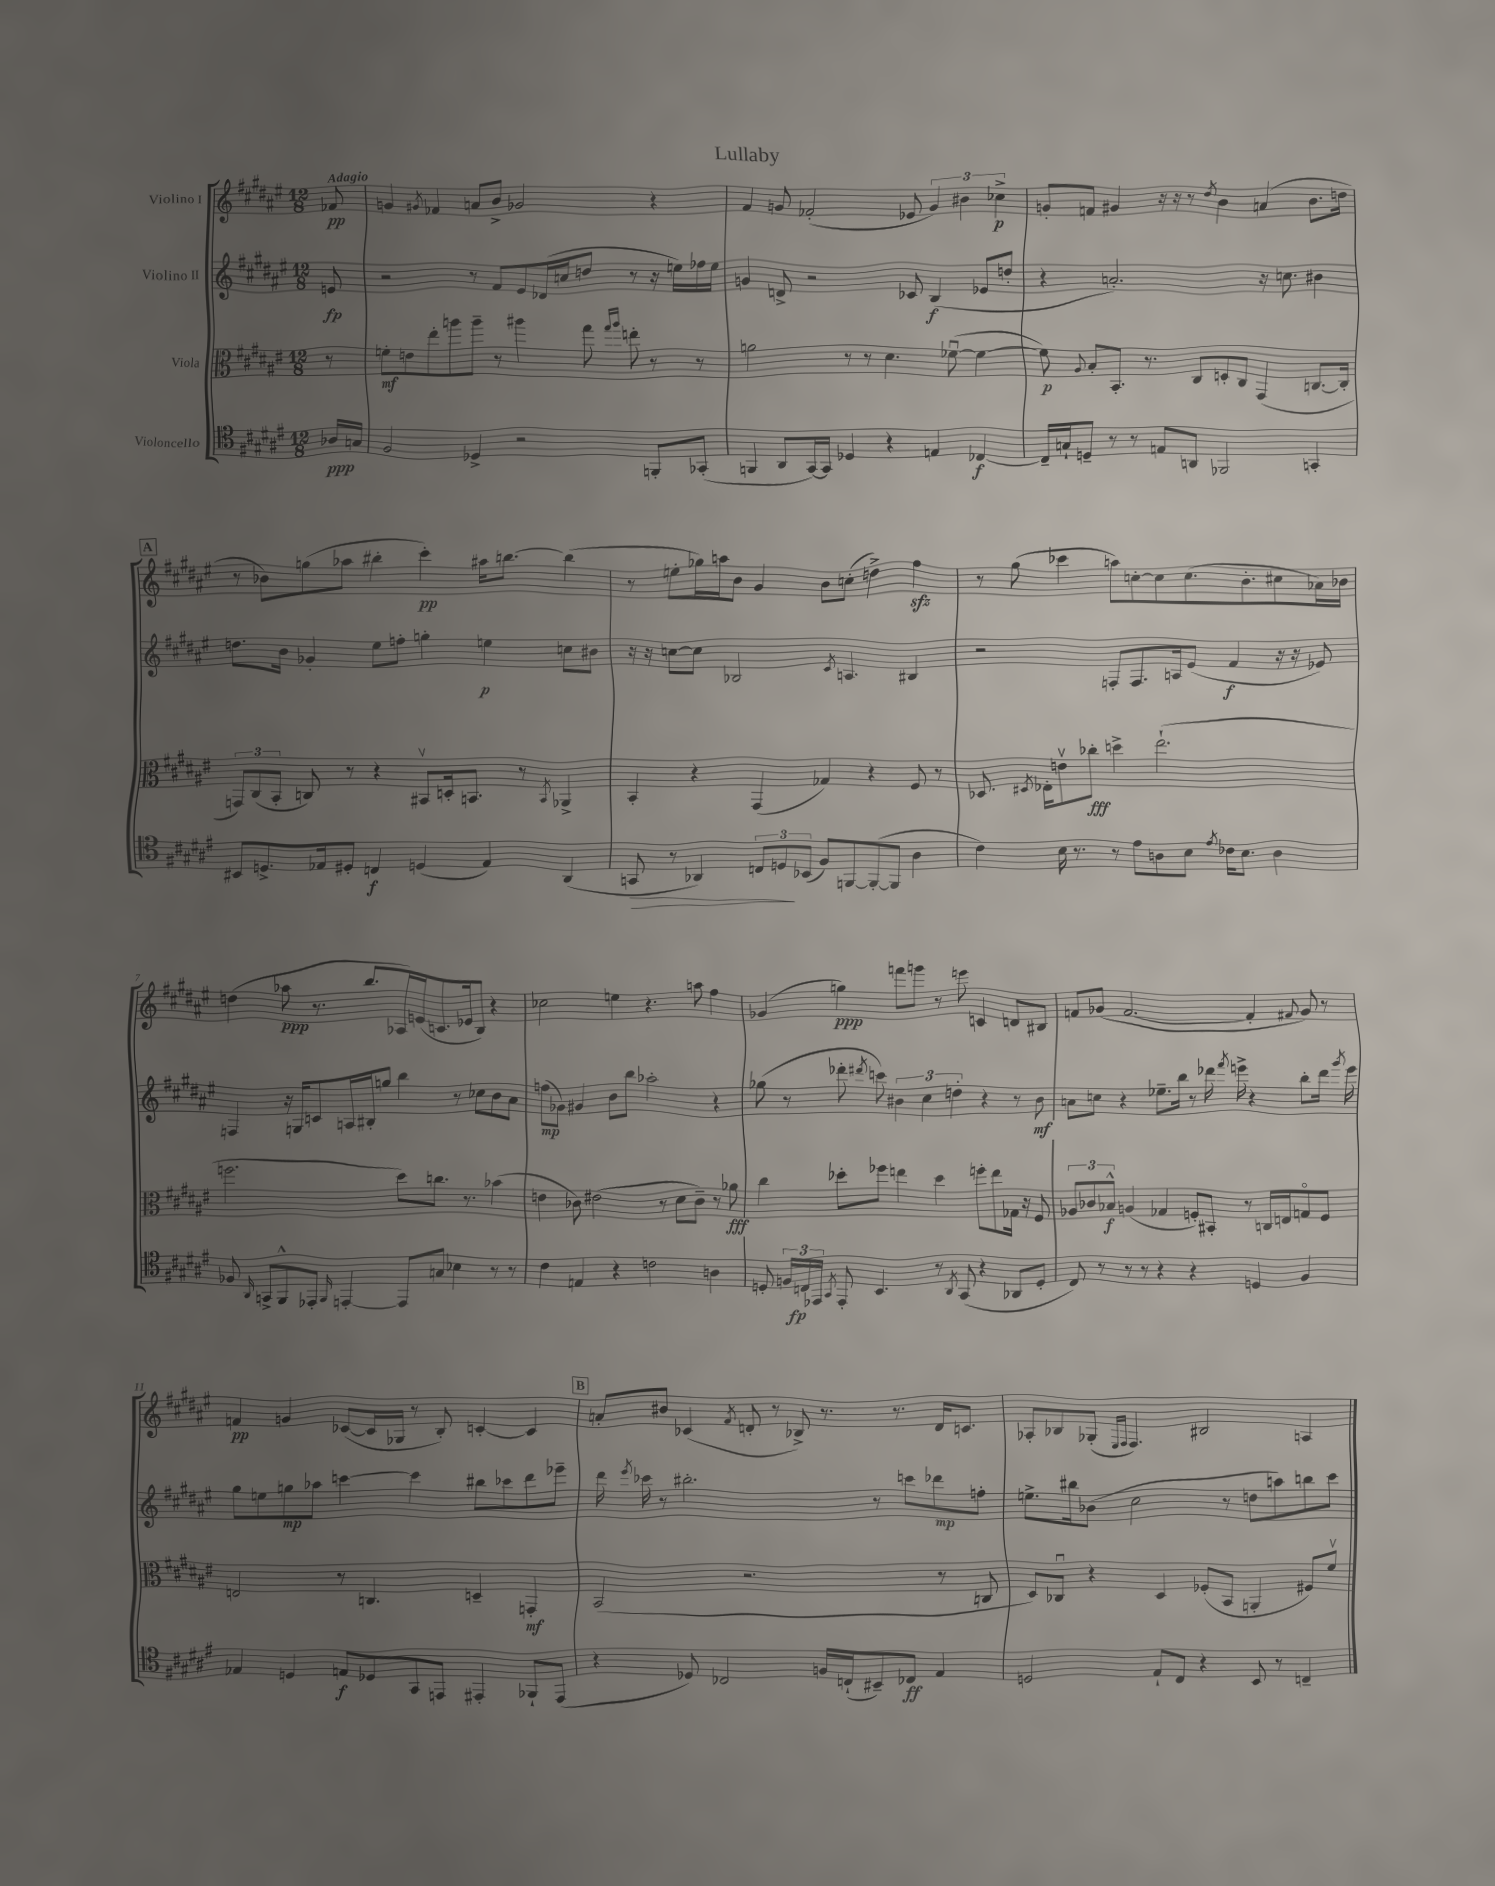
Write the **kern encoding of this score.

**kern	**kern	**kern	**kern
*staff4	*staff3	*staff2	*staff1
*clefC4	*clefC3	*clefG2	*clefG2
*k[f#c#g#d#a#e#]	*k[f#c#g#d#a#e#]	*k[f#c#g#d#a#e#]	*k[f#c#g#d#a#e#]
*M12/8	*M12/8	*M12/8	*M12/8
16A-	8r	8e	8f-
16G	.	.	.
=	=	=	=
2F#	8f'	2r	4g
.	8e	.	.
.	.	.	8qg#
.	8ee#'	.	4f-
.	8aa	.	.
4D-^	8aa~	8r	8a
.	8r	8f#	8b^
2r	4aa#	8e#	2g-
.	.	(16d-	.
.	.	16cc	.
.	8gg#	8dd	.
.	16qqgg#	.	.
.	16qqaa#	.	.
.	8ee'	8r	.
8FF'	8r	16r	4r
.	.	16ee)	.
(8GG-'	8r	16ff-	.
.	.	16ee	.
=	=	=	=
4FF	2a	4g	4f#
8AA#	.	8d^	8g
[16GG#)	.	2r	(2f-'
16GG#]	.	.	.
4D-	8r	.	.
.	8r	.	.
4r	4.d#	.	.
.	.	8c-	8e-
4E	.	(4B	6g)
.	([8f-u	.	.
.	.	.	6b#
[4C-	4f-_	8e-	.
.	.	.	6cc-^
.	.	8dd'	.
=	=	=	=
16C-~]	8f-])	4r	8g'
16G`	.	.	.
.	8qqA#	.	.
8D~	8B'	.	8f
8r	8.BB'	2.a')	4g#
8r	.	.	.
.	8.r	.	.
8E	.	.	16r
.	.	.	16r
8AA	8C#	.	8r
.	.	.	8qdd#
2FF-	8D'	.	4b
.	8C#	.	.
.	(4GG#	16r	(4a
.	.	8.cc	.
4GG'	[8.C	4b#	8.b
.	16C']	.	16dd
=	=	=	=
8BB#	12GG)	8.dd	8r
.	(12C#	.	.
8.D^	.	.	8b-)
.	12BB'	.	.
.	.	16b	.
.	8C)	4g-'	(8gg
16E-	.	.	.
8D#'	8r	.	8aa-
4C	4r	8ee#	4bb#'
.	.	8ff'	.
(4D	8BB#v	4gg'	4ccc#')
.	16D'	.	.
.	8.BB	.	.
4E-)	.	4ee	16aa#
.	.	.	[8.bb
.	8r	.	.
.	8qBB	.	.
(4AA#	4AA-^	8cc	(4bb]
.	.	8b#	.
=	=	=	=
8GG	4BB'	16r	8r
.	.	16r	.
8r	.	[8cc	8ee'
4AA-)	4r	8cc]	16gg-)
.	.	.	16aa
.	.	2B-	8b
12C	(4GG#	.	4g#
12D	.	.	.
(12BB-	.	.	.
8F#)	4G-)	.	8b
.	.	8qc#	.
[8FF	.	4.A	(8cc'
(8FF'_	4r	.	4dd^)
8FF]	.	.	.
4A#	8F#	4B#	4ff#
.	8r	.	.
=	=	=	=
4c#)	8.D-	2r	8r
.	.	.	(8gg#
.	8qD#	.	.
.	16E-'	.	.
16B	8ev	.	4ccc-
8.r	.	.	.
.	8cc-'	.	.
8r	4dd^	8F'	8aa)
8e#	.	8.F	[8cc'
8A	(2.ee#`	.	8cc]
.	.	16A	.
8B	.	(8e#	(8.cc
8qe#	.	.	.
16c-	.	4f#	.
8.B	.	.	8.b'
4A	.	16r	8cc#
.	.	16r	.
.	.	8e-)	16a-)
.	.	.	16b-
=	=	=	=
8F-	2.ff	4F	(4dd
16qqAA#	.	.	.
8GG^	.	.	.
8FF#^^	.	16r	8aa-
.	.	16G	.
8EE-'	.	8c	8.r
16qqFF#	.	.	.
[4EE'	.	16A	.
.	.	16B#'	8.bb
.	.	8gg	.
8EE]	8dd#)	4bb	16A-)
.	.	.	(16e
8G	8.cc	.	8.c
4B-	.	8r	.
.	8.r	.	16e-
.	.	8cc-	8B)
8r	(4b-	8b	4r
8r	.	8a#	.
=	=	=	=
4c#	4e	(8ff	2cc-
.	.	8g-)	.
4E	8c-)	4g#	.
.	(2e#	.	.
4r	.	8b	4ee
.	.	8bb	.
2c	.	2aa-'	4.r
.	8r	.	.
.	8d#	.	.
.	8c-~)	.	8aa
4A	8r	4r	4ff#
.	8a-	.	.
=	=	=	=
8D'	4cc#	(8gg-	(4g-
24F	.	8r	.
24C	.	.	.
24EE-	.	.	.
8qGG#	.	.	.
8EE-'	8dd-'	8ddd-'	4gg)
.	.	8qddd#	.
4.BB	8ff-	8ccc)	.
.	4ee	6b#	8fff
.	.	.	8ggg
.	.	6cc#	.
8r	4dd-	.	8r
.	.	6dd'	.
8qAA#	.	.	.
(8GG#	.	.	8eee
4r	8ff'	4r	4c
.	8ee	.	.
8AA-	16G-	8r	8d
.	16r	.	.
8D'	8F#	8b#	8B#
=	=	=	=
8C#)	12A-	8a	8f
.	12c-	.	.
8r	.	8cc	(8g-
.	12B-^^	.	.
8r	(4A	4r	[2.f
8r	.	.	.
4r	4G-	8.ee-~	.
.	.	16bb	.
4r	8F')	8r	.
.	8BB#'	16ddd-	.
.	.	8qfff#	.
.	.	16eee^	.
4D	8r	4r	4f']
.	16C	.	.
.	16E	.	.
.	.	.	8qqf#
4F#	8Go	8bb'	8g-)
.	8F	16ddd-	8r
.	.	8qggg#	.
.	.	16eee	.
=	=	=	=
4E-	2E	8gg#	4f
.	.	8ee	.
4D	.	8gg	4g
.	.	8aa-	.
8E	8r	[4ccc	([8c-
8D-	4.C	.	16c-]
.	.	.	16G-
8GG#	.	4ccc]	8r
8EE	.	.	8B')
4EE#'	4D~	8bb#	[4c'
.	.	8ccc-	.
8FF-`	4GG'	8ddd#	4c]
(8EE#	.	8eee-~	.
=	=	=	=
4r	(2BB	16ddd#	8a'
.	.	8qeee#	.
.	.	16ccc-	.
.	.	8r	8b#
8D-)	.	2.bb#'	(4c-
2C-	.	.	.
.	.	.	8qf#
.	2.r	.	8d'
.	.	.	8r
.	.	.	8B-^)
16F	.	.	8.r
(16C`	.	.	.
8BB#~)	.	8r	.
.	.	.	8.r
8C-	.	8ccc	.
4E#	8r	8ddd-	16d
.	.	.	8.c
.	8C	8ff'	.
=	=	=	=
2D	8D#)	8.ee^	8A-'
.	8C-u	.	8B-
.	.	16bb#	.
.	4r	(8b-	(8G-'
.	.	.	16qqE#
.	.	.	16qqF#
.	.	2cc#	4.F#)
8E#`	4D#	.	.
8C#	.	.	.
4r	(8F-'	.	2B#
.	8BB	8r	.
8BB	4AA'	8dd	.
8r	.	8aa)	.
4C~	8F#)	8bb	4A
.	8f#v	8ccc#	.
==	==	==	==
*-	*-	*-	*-
